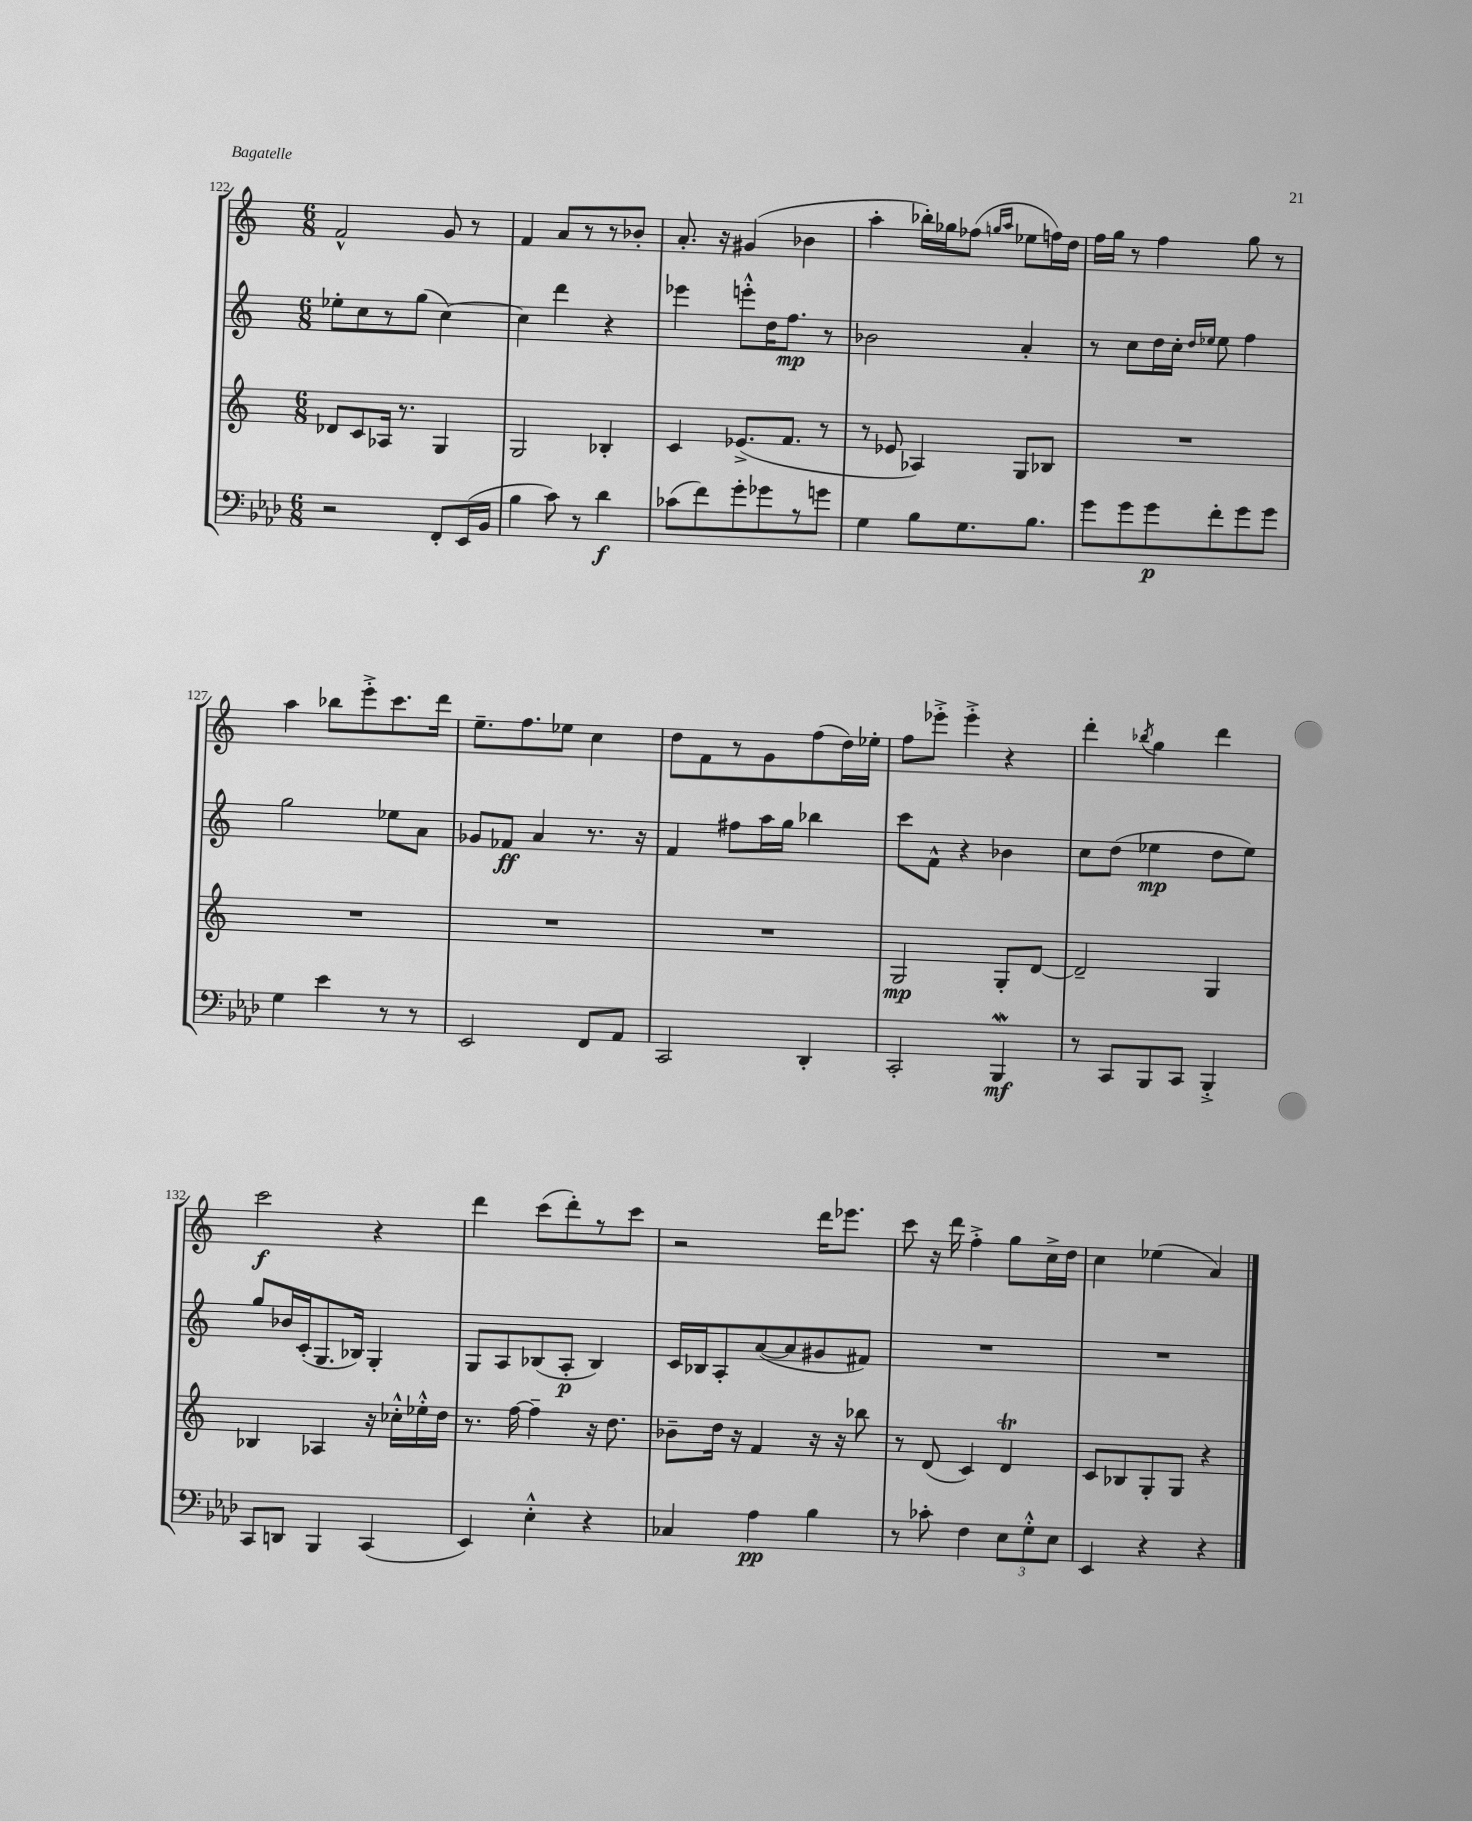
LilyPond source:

<<
\new StaffGroup <<
\new Staff = "s0" {
    \clef treble \key c \major \numericTimeSignature \time 6/8
    \autoBeamOff f'2-^ g'8 r8 |
    f'4 a'8[ r8 r8 bes'8]-. |
    a'8.-. r16 gis'4( bes'4 |
    a''4-. bes''16[-.) ges''16 fes''8]( \grace { g''16[ a''16] } ees''8[ f''16) d''16] |
    f''16[ g''16] r8 f''4 g''8 r8 |
    a''4 bes''8[ e'''8-.-> c'''8. d'''16] |
    e''8.[-- f''8. ees''8] c''4 |
    d''8[ f'8 r8 g'8 f''8( d''16) ees''16]-. |
    f''8[ ees'''8]-.-> ees'''4-.-> r4 |
    d'''4-. \acciaccatura { bes''8 } g''4 d'''4 |
    c'''2\f r4 |
    d'''4 c'''8[( d'''8-.) r8 c'''8] |
    r2 d'''16[ ees'''8.] |
    c'''8 r16 d'''16 f''4-.-> g''8[ c''16-> d''16] |
    c''4 ees''4( a'4) \bar "|." |
}
\new Staff = "s1" {
    \clef treble \key c \major \numericTimeSignature \time 6/8
    \autoBeamOff ees''8[-. c''8 r8 g''8]( c''4~) |
    c''4 d'''4 r4 |
    ees'''4 e'''8[-.-^ d''16 f''8.]\mp r8 |
    bes'2 a'4-. |
    r8 c''8[ d''16 c''16]-. \grace { d''16[ ees''16] } ees''8 f''4 |
    g''2 ees''8[ a'8] |
    ges'8[ fes'8]\ff a'4 r8. r16 |
    f'4 fis''8[ a''16 g''16] bes''4 |
    c'''8[ f'8]-^ r4 bes'4 |
    c''8[ d''8]( ees''4\mp d''8[ ees''8]) |
    g''8[ bes'16 c'16-.( g8. bes16]) g4-. |
    g8[ a8 bes8( a8]-.\p bes4) |
    c'16[ bes16 a8-. a'8~( a'8 gis'8 fis'8]) |
    R2. |
    R2. \bar "|." |
}
\new Staff = "s2" {
    \clef treble \key c \major \numericTimeSignature \time 6/8
    \autoBeamOff des'8[ c'8 aes16] r8. g4 |
    g2 bes4-. |
    c'4 ees'8.[->( f'8.] r8 |
    r8 ees'8 aes4) g8[ bes8] |
    R2. |
    R2. |
    R2. |
    R2. |
    g2\mp g8[-. d'8]~ |
    d'2-- g4 |
    bes4 aes4 r16 ces''16[-.-^ ees''16-.-^ d''16] |
    r8. f''16~ f''4-- r16 d''8. |
    bes'8[-- d''16] r16 f'4 r16 r16 bes''8 |
    r8 d'8( c'4) d'4\trill |
    c'8[ bes8 g8-. g8] r4 \bar "|." |
}
\new Staff = "s3" {
    \clef bass \key aes \major \numericTimeSignature \time 6/8
    \autoBeamOff r2 f,8[-. ees,16( bes,16] |
    bes4 c'8) r8 des'4\f |
    ces'8[( f'8) g'8-. ges'8 r8 g'8] |
    g4 bes8[ g8. bes8.] |
    g'8[ g'8 g'8\p f'8-. g'8 g'8] |
    g4 ees'4 r8 r8 |
    ees,2 f,8[ aes,8] |
    c,2 des,4-. |
    c,2-. bes,,4\mordent\mf |
    r8 c,8[ bes,,8 c,8] bes,,4-.-> |
    c,8[ d,8] bes,,4 c,4( |
    ees,4) ees4-.-^ r4 |
    ces4 aes4\pp bes4 |
    r8 ces'8-. f4 \tuplet 3/2 { ees8[ g8-.-^ ees8] } |
    ees,4 r4 r4 \bar "|." |
}
>>
>>
\layout { \context { \Score currentBarNumber = #122 } }
